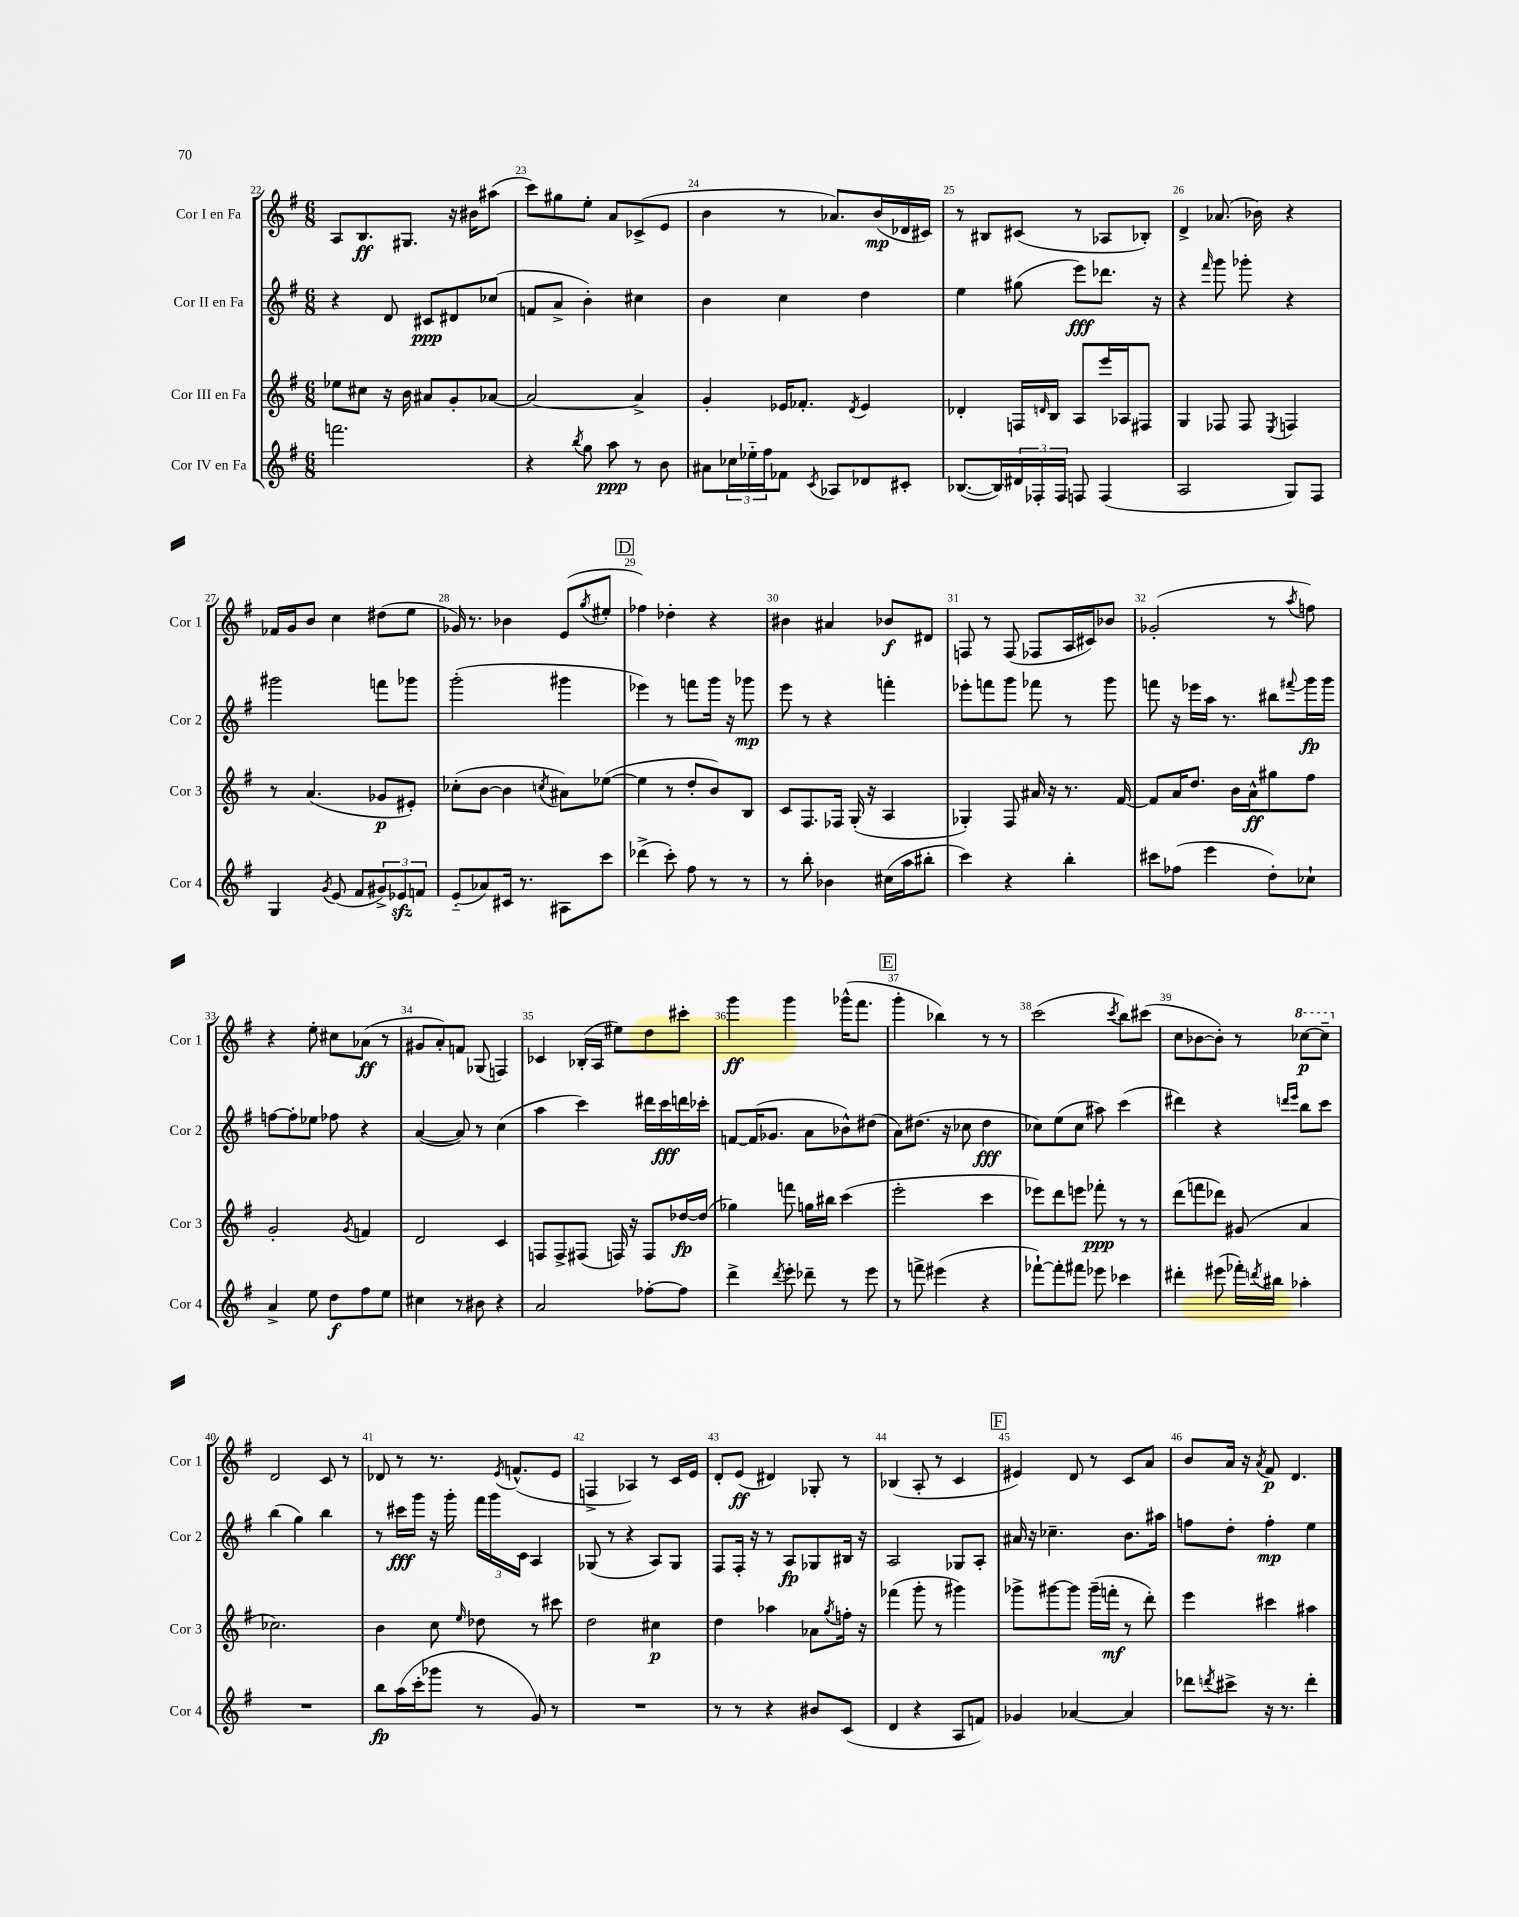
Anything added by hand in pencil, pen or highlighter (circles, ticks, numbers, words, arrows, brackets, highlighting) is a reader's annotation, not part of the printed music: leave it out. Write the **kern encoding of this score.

**kern	**kern	**kern	**kern
*staff4	*staff3	*staff2	*staff1
*clefG2	*clefG2	*clefG2	*clefG2
*k[f#]	*k[f#]	*k[f#]	*k[f#]
*M6/8	*M6/8	*M6/8	*M6/8
2.fff	8ee-	4r	8A
.	8cc#	.	8.B
.	16r	8d	.
.	16b	.	8.G#
.	8a#	8c#	.
.	8g'	8d#	16r
.	.	.	16b#
.	[8a-	(8cc-	(8aa#
=	=	=	=
4r	2a-_	8f	8ccc)
.	.	8a^	8gg#
8qbb	.	.	.
8gg	.	4b')	8ee'
8aa	.	.	8a
8r	4a-^]	4cc#	(8c-^
8b	.	.	8e
=	=	=	=
8a#	4g'	4b	4b
24cc-	.	.	.
24ee-'~	.	.	.
24ff#	.	.	.
8f-	16e-	4cc	8r
.	8.f-'	.	.
8qc	.	.	.
8A-	.	.	8.a-)
.	8qd	.	.
8d-	4e-	4dd	.
.	.	.	(16b
8c#'	.	.	16d-
.	.	.	16c#)
=	=	=	=
([8.B-	4d-'	4ee	8r
.	.	.	8B#
16B-])	.	.	.
24d#	16F	(8gg#	(8c#
24F-'	.	.	.
.	16qqd	.	.
.	16B	.	.
24F-	.	.	.
8F	8A	8eee)	8r
(4F	16eee	8.ddd-	8A-
.	16A-	.	.
.	8F#	.	8B-')
.	.	16r	.
=	=	=	=
2A	4G	4r	4d^
.	.	16qqfff#	.
.	8F-	8ggg	(8.a-
.	8F-	8ggg-'	.
.	.	.	16b-)
.	8qE	.	.
8G)	4F	4r	4r
8F#	.	.	.
=	=	=	=
4G	8r	2ggg#	16f-
.	.	.	16g
.	(4.a	.	8b
8qg	.	.	.
(8e	.	.	4cc
8f#	.	.	.
12g#^)	8g-	8fff	(8dd#
12e-	.	.	.
.	8e#')	8ggg-	8ee
12f	.	.	.
=	=	=	=
(8e'~	(8cc-'	(2ggg'	16g-)
.	.	.	8.r
8a-)	[8b	.	.
16c#	4b]	.	4b-
8.r	.	.	.
.	8qcc	.	.
8A#	8a#)	4ggg#	(8e
.	.	.	8qgg
8ccc	([8ee-	.	8ee#'
=	=	=	=
(4ddd-^	4ee-]	4eee-)	4ff-)
8ccc')	8r	8r	4dd-'
8ff#	8dd'	8fff	.
8r	8b)	16ggg	4r
.	.	16r	.
8r	8B	8ggg-	.
=	=	=	=
8r	8c	8eee	4b#
8bb'	8.F#	8r	.
4b-	.	4r	4a#
.	16F-	.	.
.	(16G'	.	.
.	16r	.	.
(16cc#	4A	4fff'	8b-
16aa	.	.	.
8bb#'	.	.	8d#
=	=	=	=
4ccc)	4G-')	8eee-'	8F
.	.	8fff	8r
4r	8F#	8ggg	(8F
.	16a#	8fff-	8F-
.	16r	.	.
4bb'	8.r	8r	16A
.	.	.	16c#)
.	.	8ggg	8b-
.	[16f#	.	.
=	=	=	=
8ccc#	8f#]	8fff	(2g-'
(8ff-	16a	16r	.
.	8.dd	16eee-	.
4eee	.	16aa	.
.	.	8.r	.
.	16b	.	.
.	16a^^	.	.
8dd')	8gg#	8bb#	8r
.	.	8qqfff#	8qaa
8cc-`	8ff#	16ggg	8ff)
.	.	16ggg	.
=	=	=	=
4a^	2g'	[8ff	4r
.	.	8ff']	.
8ee	.	8ee-	8ee'
8dd	.	8ff-	8cc#
.	8qg	.	.
8ff#	4f	4r	(8a-
8ee	.	.	8r
=	=	=	=
4cc#	2d	([4a	8g#
.	.	.	8a')
8r	.	8a])	8f
8b#	.	8r	(8G-
4r	4c	(4cc	4F)
=	=	=	=
2a	8F	4aa	4c-
.	8F^	.	.
.	(8F#	4ccc)	(16B-'
.	.	.	16A
.	16F)	.	8ee#)
.	16r	.	.
[8ff-'	8F	16ddd#	8dd
.	.	16ccc	.
8ff-]	[16dd-	16ddd	8ccc#'
.	(16dd-]	16ccc-'	.
=	=	=	=
4ddd^	4gg-)	[8f	4ggg
.	.	(16f]	.
.	.	8.g-	.
8qddd	.	.	.
8eee'	8fff	.	4ggg
8ddd-~	16gg	8a	.
.	16bb#	.	.
8r	(4ccc	8b-^^)	(16ggg-^^
.	.	.	8.fff#
8eee	.	(8dd#	.
=	=	=	=
8r	2eee'	8a)	4ggg'
8fff^	.	(8.dd#	.
(4eee#	.	.	4bb-)
.	.	16r	.
.	.	8cc-	.
4r	4ccc	4dd#	8r
.	.	.	8r
=	=	=	=
[8fff-`)	8eee-)	8cc-)	(2ccc
8fff-']	8ddd	(8ee	.
8fff#	8eee	8cc-	.
8eee-	8fff-'	8aa#)	.
.	.	.	8qccc
4ccc-	8r	(4ccc	8bb)
.	8r	.	(8ccc#
=	=	=	=
4ddd#'	(8ddd	4ddd#)	8cc
.	8fff	.	[8b-
(8eee#	8ddd-)	4r	8b-'])
16fff-')	(8g#	.	8r
8qddd	.	.	.
16bb#	.	.	.
.	.	16qqddd	.
.	.	16qqeee	.
4aa-'	4a	8bb	[8ccc-
.	.	8ccc	8ccc-~]
=	=	=	=
2.r	2.cc-)	(4bb	2d
.	.	4gg)	.
.	.	4bb	8c
.	.	.	8r
=	=	=	=
8bb	4b	8r	8d-
(16aa	.	16ccc#	8r
16ccc'	.	16ggg	.
8ggg-	8cc	16r	8.r
.	.	16ggg'	.
.	16qqee	.	.
8r	8dd-	24fff#	.
.	.	24ggg	.
.	.	.	8qe
.	.	.	(8.f^^
.	.	24c	.
8g)	8r	4A	.
8r	8ccc#	.	8e
=	=	=	=
2.r	2dd	(8G-	4F^
.	.	8r	.
.	.	4r	4A-)
.	4cc#	8A)	8r
.	.	8G-	16c
.	.	.	16e
=	=	=	=
8r	4dd	8F#	8d'
8r	.	16F#'	(8e
.	.	16r	.
4r	4aa-	8r	4d#)
.	.	8A	.
8b#	8a-	8G-	8G-'
.	8qgg	.	.
(8c	16ff'	16B#	8r
.	16r	16r	.
=	=	=	=
4d	(4fff-	2A	(4B-
4r	8ggg'	.	8A'
.	8r	.	8r
8A	4ggg#)	8G-	4c
8f)	.	8A'	.
=	=	=	=
4g-	8ggg-^	16a#	4e#)
.	.	16r	.
.	[8ggg#	4.cc-~	.
[4a-	8ggg#]	.	8d
.	(16ggg#~	.	8r
.	16fff'	.	.
4a-]	8r	8.b	8c
.	8ddd')	.	8a
.	.	16aa#	.
=	=	=	=
8ddd-	4eee	8ff	8b
8qddd	.	.	.
8ccc#^	.	8dd'	16a
.	.	.	16r
.	.	.	8qa
16r	4ccc#	4ff'	8f#
8.r	.	.	.
.	.	.	4.d
4ddd'	4aa#	4ee	.
==	==	==	==
*-	*-	*-	*-
